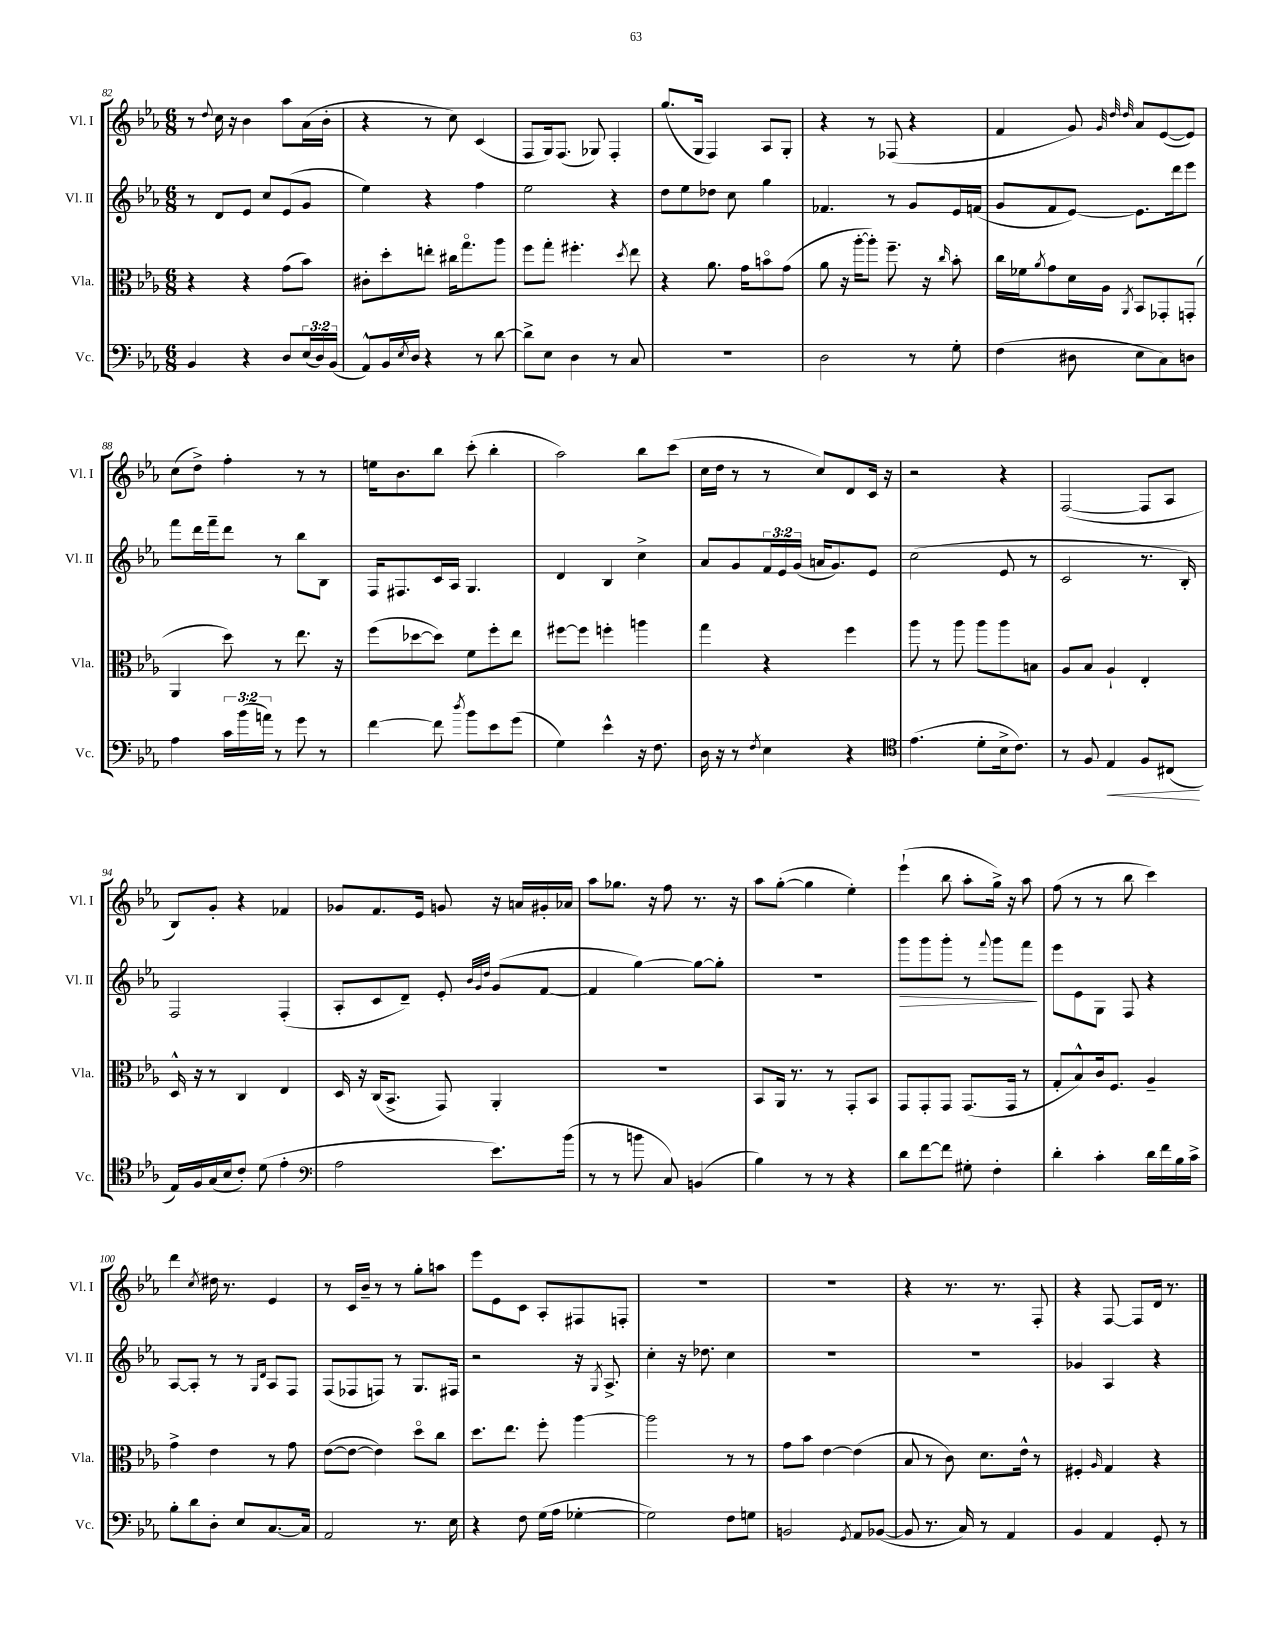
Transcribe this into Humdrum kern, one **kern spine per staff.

**kern	**dynam	**kern	**kern	**dynam	**kern
*part4	*part4	*part3	*part2	*part2	*part1
*staff4	*staff4	*staff3	*staff2	*staff2	*staff1
*I"Vc.	*	*I"Vla.	*I"Vl. II	*	*I"Vl. I
*I'Vc.	*	*I'Vla.	*I'Vl. II	*	*I'Vl. I
*clefF4	*	*clefC3	*clefG2	*	*clefG2
*k[b-e-a-]	*	*k[b-e-a-]	*k[b-e-a-]	*	*k[b-e-a-]
*M6/8	*	*M6/8	*M6/8	*	*M6/8
=82	=82	=82	=82	=82	=82
4BB-/	.	4r	8r	.	8r
.	.	.	.	.	8qqdd/
.	.	.	8d/L	.	16cc\
.	.	.	.	.	16r
4r	.	4r	8e-/J	.	4b-\
.	.	.	8cc/L	.	.
8D/L	.	(8g\L	(8e-/	.	8aa-\L
(24E-/L	.	8b-\J)	8g/J	.	(16a-\L
24D/)	.	.	.	.	.
.	.	.	.	.	16b-'\JJ
(24BB-/JJ	.	.	.	.	.
=83	=83	=83	=83	=83	=83
8AA-^^/L)	.	8c#X'\L	4ee-\)	.	4r
16BB-/L	.	8dd'\	.	.	.
8qE-/	.	.	.	.	.
16D/JJ	.	.	.	.	.
4r	.	8een'\J	4r	.	8r
.	.	16cc#X\KL	.	.	8cc\)
.	.	8.gg\	.	.	.
8r	.	.	4ff\	.	(4c/
[8d\	.	8aa-\J	.	.	.
=84	=84	=84	=84	=84	=84
8d^\L]	.	8ff\L	2ee-\	.	8F/L
8E-\J	.	8gg'\J	.	.	16G/k)
.	.	.	.	.	(8.F/J
4D\	.	4.ff#X'\	.	.	.
.	.	.	.	.	8G-X/)
8r	.	.	4r	.	4F'/
.	.	8qdd/	.	.	.
8C/	.	8ee-\	.	.	.
=85	=85	=85	=85	=85	=85
2.r	.	4r	8dd\L	.	(8.gg/L
.	.	.	8ee-\	.	.
.	.	.	.	.	16G/Jk
.	.	8.a-\	8dd-X\J	.	4F/)
.	.	.	8cc\	.	.
.	.	16g\KL	.	.	.
.	.	8bn\	4gg\	.	8A-/L
.	.	(8g\J	.	.	8G'/J
=86	=86	=86	=86	=86	=86
2D\	.	8a-\	4.f-X/	.	4r
.	.	16r	.	.	.
.	.	[16aa-'\KL	.	.	.
.	.	8aa-'\J])	.	.	8r
.	.	8.ff~\	8r	.	(8F-X/
8r	.	.	8g/L	.	4r
.	.	16r	.	.	.
.	.	16qqcc/	.	.	.
8G'\	.	8b-'\	16e-/L	.	.
.	.	.	(16fn/JJ	.	.
=87	=87	=87	=87	=87	=87
(4F\	.	16cc\LL	8g/L	.	4f/
.	.	16f-X\J	.	.	.
.	.	8qa-/	.	.	.
.	.	8g\	8f/	.	.
8D#X\	.	16d\L	[8e-/J)	.	8g/)
.	.	16A-\JJ	.	.	.
.	.	.	.	.	32qqg/
.	.	.	.	.	32qqdd/
.	.	8qAA-/	.	.	32qqdd/
8E-\L	.	8BB-/L	8.e-\L]	.	8a-/L
8C\)	.	8GG-X'/	.	.	([8e-/
.	.	.	16ddd\k	.	.
8Dn\J	.	(8GGn'/J	8eee-\J	.	8e-/J])
!!LO:LB:g=z
=88	=88	=88	=88	=88	=88
4A-\	.	4AA-/	8fff\L	.	(8cc\L
.	.	.	16ddd\L	.	8dd^\J)
.	.	.	16fff~\J	.	.
24c\LL	.	8dd\)	8ddd\J	.	4ff'\
(24b-\	.	.	.	.	.
24an\JJ)	.	.	.	.	.
8r	.	8r	8r	.	.
8g\	.	8.ee-\	8bb-\L	.	8r
8r	.	.	8B-\J	.	8r
.	.	16r	.	.	.
=89	=89	=89	=89	=89	=89
[4f\	.	(8ff\L	16F/KL	.	16een\KL
.	.	.	8.F#X/	.	8.b-\
.	.	[8dd-X\	.	.	.
8f\]	.	8dd-\J])	16c/L	.	8bb-\J
.	.	.	16A-/JJ	.	.
8qdd/	.	.	.	.	.
8b-\L	.	8f\L	4.G/	.	(8ccc'\
8e-\	.	8ff'\	.	.	4bb-'\
(8g\J	.	8ee-\J	.	.	.
=90	=90	=90	=90	=90	=90
4G\)	.	[8ff#X\L	4d/	.	2aa-\)
.	.	8ff#\J]	.	.	.
4e-^^\	.	4ffn'\	4B-/	.	.
16r	.	4aan\	4cc^\	.	8bb-\L
8.F\	.	.	.	.	.
.	.	.	.	.	(8ccc\J
=91	=91	=91	=91	=91	=91
16D\	.	4gg\	8a-/L	.	16cc\LL
16r	.	.	.	.	16dd\JJ
8r	.	.	8g/	.	8r
8qF/	.	.	.	.	.
4E-\	.	4r	24f/L	.	8r
.	.	.	24e-/	.	.
.	.	.	(24g/JJ	.	.
.	.	.	16an/KL	.	8cc/L)
.	.	.	8.g/)	.	.
4r	.	4ff\	.	.	8d/
.	.	.	8e-/J	.	16c/Jk
.	.	.	.	.	16r
=92	=92	=92	=92	=92	=92
*clefC4	*	*	*	*	*
(4.e-\	.	8aa-\	(2cc\	.	2r
.	.	8r	.	.	.
.	.	8aa-\	.	.	.
8d'\L	.	8aa-\L	.	.	.
16B-^\k	.	8aa-\	8e-/	.	4r
8.c\J)	.	.	.	.	.
.	.	8Bn\J	8r	.	.
=93	=93	=93	=93	=93	=93
8r	.	8A-/L	2c/	.	([2F/
8F/	.	8B-/J	.	.	.
!	!LO:HP:b	!	!	!	!
4E-/	<	4A-`/	.	.	.
8F/L	.	4E-'/	8.r	.	8F/L]
(8C#X/J	.	.	.	.	8A-/J
.	.	.	16B-'/)	.	.
.	[	.	.	.	.
!!LO:LB:g=z
=94	=94	=94	=94	=94	=94
16E-/LL)	.	16D^^/	2F/	.	8B-/L)
16F/	.	16r	.	.	.
(16G/	.	8r	.	.	8g'/J
16B-/J	.	.	.	.	.
8c'/J)	.	4C/	.	.	4r
(8d\	.	.	.	.	.
4e-'\	.	4E-/	(4F'/	.	4f-X/
=95	=95	=95	=95	=95	=95
*clefF4	*	*	*	*	*
2A-\	.	16D/	8A-'/L	.	8g-X/L
.	.	16r	.	.	.
.	.	(16C/KL	8c/	.	8.f/
.	.	8.BB-^/J	.	.	.
.	.	.	8d~/J)	.	.
.	.	.	.	.	16e-/Jk
.	.	8GG/)	8e-'/	.	8gn/
.	.	.	32qqb-/LLL	.	.
.	.	.	32qqg/	.	.
.	.	.	32qqdd/JJJ	.	.
8.e-\L)	.	4AA-'/	(8g/L	.	16r
.	.	.	.	.	16an/LL
.	.	.	[8f/J	.	16g#X'/
(16b-\Jk	.	.	.	.	16a-X/JJ
=96	=96	=96	=96	=96	=96
8r	.	2.r	4f/]	.	8aa-\L
8r	.	.	.	.	8.gg-X\J
8bn\	.	.	[4gg\)	.	.
.	.	.	.	.	16r
8C/)	.	.	.	.	8ff\
(4BBn/	.	.	8gg\L_	.	8.r
.	.	.	8gg'\J]	.	.
.	.	.	.	.	16r
=97	=97	=97	=97	=97	=97
4B-\)	.	8BB-/L	2.r	.	8aa-\L
.	.	16AA-/Jk	.	.	([8gg'\J
.	.	8.r	.	.	.
8r	.	.	.	.	4gg\]
8r	.	8r	.	.	.
4r	.	8GG'/L	.	.	4ee-'\)
.	.	8BB-/J	.	.	.
=98	=98	=98	=98	=98	=98
!	!	!	!	!LO:HP:b	!
8d\L	.	8GG/L	8ggg\L	>	(4eee-`\
[8f\	.	8GG'/	8ggg\	.	.
8f\J]	.	8GG/J	8ggg'\J	.	8bb-\
8G#X'\	.	(8.GG/L	8r	.	8aa-'\L
.	.	.	8qqfff/	.	.
4F'\	.	.	8ggg\L	.	16gg^\Jk)
.	.	16GG/Jk	.	.	16r
.	.	8r	8fff\J	.	8aa-\
.	.	.	.	]	.
=99	=99	=99	=99	=99	=99
4d'\	.	8G'/L	8eee-\L	.	(8ff\
.	.	8B-^^/)	8e-\	.	8r
4c'\	.	16c/k	8G\J	.	8r
.	.	8.F/J	.	.	.
.	.	.	8F/	.	8bb-\
16d\LL	.	4A-~/	4r	.	4ccc\)
16f\	.	.	.	.	.
16B-\	.	.	.	.	.
16c^\JJ	.	.	.	.	.
!!LO:LB:g=z
=100	=100	=100	=100	=100	=100
8B-'\L	.	4g^\	[8A-/L	.	4ddd\
8d\	.	.	8A-'/J]	.	.
.	.	.	.	.	8qcc/
8D'\J	.	4e-\	8r	.	16dd#X\
.	.	.	.	.	8.r
8E-/L	.	.	8r	.	.
.	.	.	16qqG/LL	.	.
.	.	.	16qqd/JJ	.	.
[8.C/	.	8r	8A-/L	.	4e-/
.	.	8g\	8F/J	.	.
16C/Jk]	.	.	.	.	.
=101	=101	=101	=101	=101	=101
2AA-/	.	([8e-\L	(8F/L	.	8r
.	.	8e-\J_	8F-X/	.	16c/LL
.	.	.	.	.	16b-~/JJ
.	.	4e-\])	8Fn/J)	.	8r
.	.	.	8r	.	8r
8.r	.	8dd\L	8.G/L	.	8gg'\L
.	.	8cc\J	.	.	8aan\J
16E-\	.	.	16F#X/Jk	.	.
=102	=102	=102	=102	=102	=102
4r	.	8.dd\L	2r	.	8eee-\L
.	.	.	.	.	8e-\
.	.	8.ee-\J	.	.	.
8F\	.	.	.	.	8c\J
(16G\LL	.	8ff'\	.	.	8A-'/L
16A-\JJ	.	.	.	.	.
[4G-X'\	.	[4aa-\	16r	.	8F#X/
.	.	.	8qG/	.	.
.	.	.	8.A-^/	.	.
.	.	.	.	.	8Fn'/J
=103	=103	=103	=103	=103	=103
2G-\])	.	2aa-\]	4cc'\	.	2.r
.	.	.	16r	.	.
.	.	.	8.dd-X\	.	.
8F\L	.	8r	4cc\	.	.
8Gn\J	.	8r	.	.	.
=104	=104	=104	=104	=104	=104
2BBn/	.	8g\L	2.r	.	2.r
.	.	8b-\J	.	.	.
.	.	[4e-\	.	.	.
8qGG/	.	.	.	.	.
8AA-/L	.	(4e-\]	.	.	.
([8BB-X/J	.	.	.	.	.
=105	=105	=105	=105	=105	=105
8BB-/]	.	8B-/	2.r	.	4r
8.r	.	8r	.	.	.
.	.	8c\)	.	.	8.r
16C/)	.	.	.	.	.
8r	.	8.d\L	.	.	.
.	.	.	.	.	8.r
4AA-/	.	.	.	.	.
.	.	16e-^^\Jk	.	.	.
.	.	8r	.	.	8F'/
=106	=106	=106	=106	=106	=106
4BB-/	.	4F#X'/	4g-X/	.	4r
.	.	16qqA-/	.	.	.
4AA-/	.	4G/	4A-/	.	[8F/
.	.	.	.	.	8F/L]
8GG'/	.	4r	4r	.	16d/Jk
.	.	.	.	.	8.r
8r	.	.	.	.	.
==	==	==	==	==	==
*-	*-	*-	*-	*-	*-
